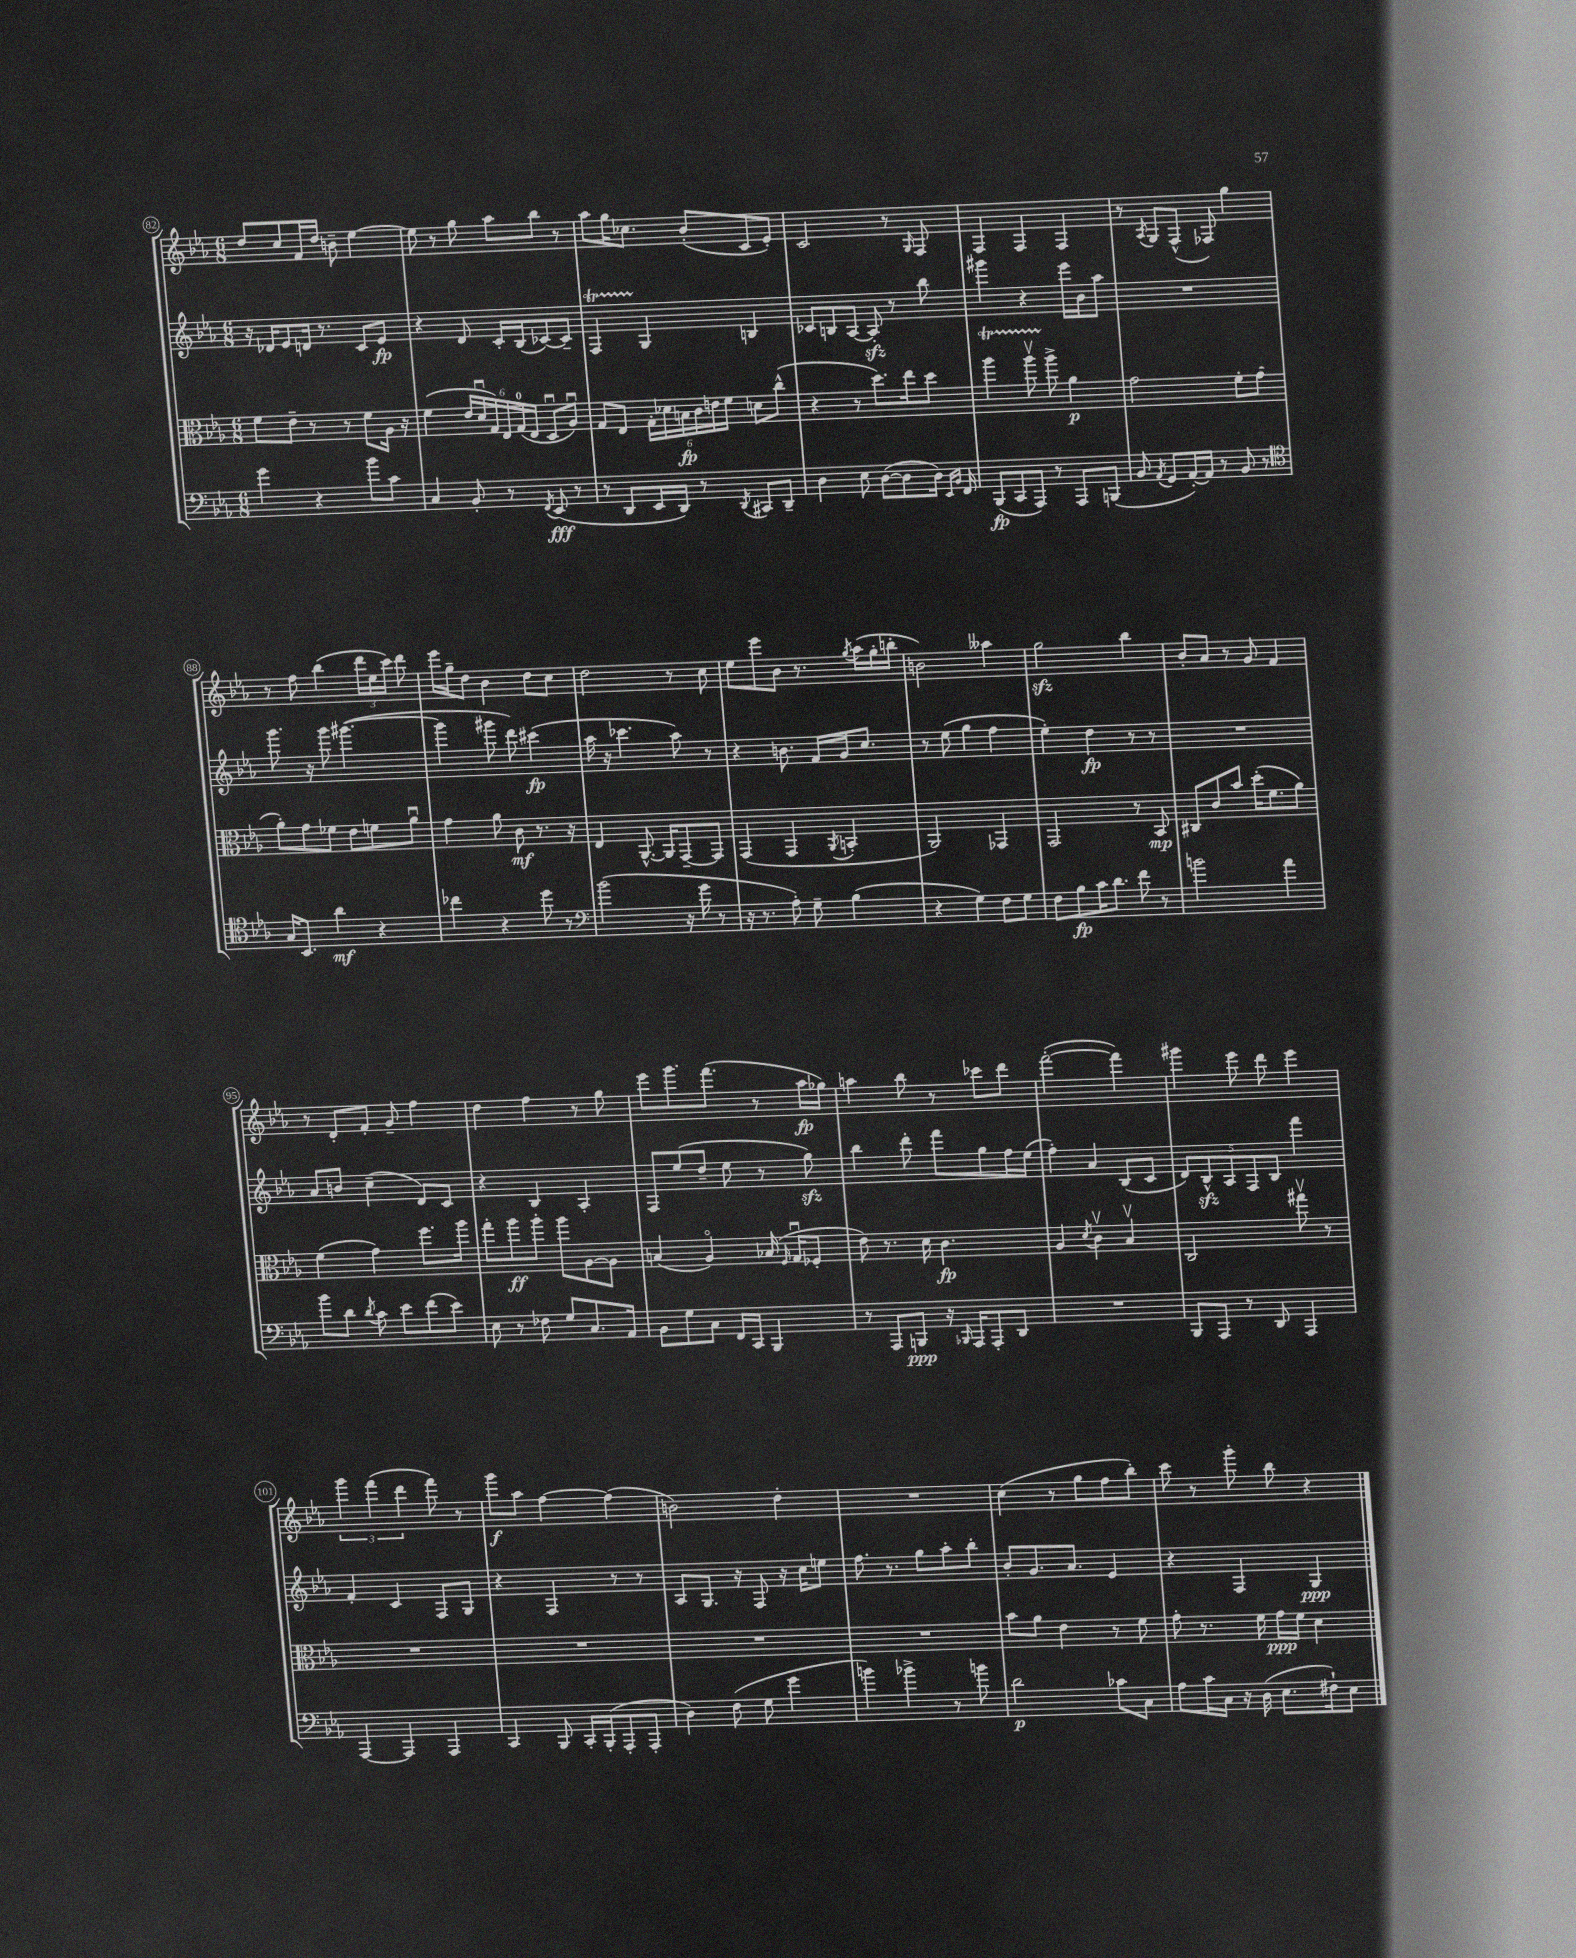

**kern	**dynam	**kern	**dynam	**kern	**dynam	**kern	**dynam
*part4	*part4	*part3	*part3	*part2	*part2	*part1	*part1
*staff4	*staff4	*staff3	*staff3	*staff2	*staff2	*staff1	*staff1
*clefF4	*	*clefC3	*	*clefG2	*	*clefG2	*
*k[b-e-a-]	*	*k[b-e-a-]	*	*k[b-e-a-]	*	*k[b-e-a-]	*
*M6/8	*	*M6/8	*	*M6/8	*	*M6/8	*
=82	=82	=82	=82	=82	=82	=82	=82
4g\	.	8f\L	.	16r	.	8dd/L	.
.	.	.	.	16d-X/KL	.	.	.
.	.	8e-~\J	.	8e-/	.	8cc/	.
4r	.	8r	.	16dn/Jk	.	16f/L	.
.	.	.	.	8.r	.	16dd/JJ	.
.	.	8r	.	.	.	8bn~\	.
8b-\L	.	8f\L	.	8c/L	.	[4ee-\	.
8c\J	.	16A-\Jk	.	8e-/J	fp	.	.
.	.	16r	.	.	.	.	.
=83	=83	=83	=83	=83	=83	=83	=83
4C/	.	(4f\	.	4r	.	8ee-\]	.
.	.	.	.	.	.	8r	.
8BB-'/	.	24e-/LL	.	8d/	.	8gg\	.
.	.	24du/	.	.	.	.	.
.	.	24G/)	.	.	.	.	.
8r	.	24E-/	.	16c'/LL	.	8aa-\L	.
.	.	(24G/	.	.	.	.	.
.	.	.	.	(16B-/J	.	.	.
.	.	24E-/JJ	.	.	.	.	.
8qFF/	.	.	.	.	.	.	.
(8EE-/	fff	8Du/L	.	[8c-X/)	.	8bb-\J	.
8r	.	8A-u/J)	.	8c-~/J]	.	8r	.
=84	=84	=84	=84	=84	=84	=84	=84
8r	.	8G/L	.	4FT/	.	8aa-\L	.
8DD/L	.	8E-/J	.	.	.	16gg\K	.
.	.	.	.	.	.	8.cc-X\J	.
16EE-/L	.	24G'\LL	.	4G/	.	.	.
.	.	24d-X\	.	.	.	.	.
16DD/JJ)	.	.	.	.	.	.	.
.	.	24Bn\	fp	.	.	.	.
8r	.	24c\	.	.	.	(8b-'/L	.
.	.	24en\	.	.	.	.	.
.	.	24f\JJ	.	.	.	.	.
8qDD/	.	.	.	.	.	.	.
8CC#X/L	.	8dn\L	.	4Bn/	.	8c/	.
8DD~/J	.	(8cc^^\J	.	.	.	8e-'/J)	.
=85	=85	=85	=85	=85	=85	=85	=85
4D\	.	4r	.	8c-X/L	.	2c/	.
.	.	.	.	8Bn/	.	.	.
8E-\	.	8r	.	[8A-/J	.	.	.
([8D\L	.	8.dd\L)	.	8A-zz'/]	.	.	.
8D\]	.	.	.	8r	.	8r	.
.	.	16ee-\k	.	.	.	.	.
.	.	.	.	.	.	16qqG/	.
16D\Jk)	.	8dd\J	.	8bb-\	.	8F/	.
16qqEE-/LL	.	.	.	.	.	.	.
16qqBB-/JJ	.	.	.	.	.	.	.
16FF/	.	.	.	.	.	.	.
=86	=86	=86	=86	=86	=86	=86	=86
(8BBB-/L	fp	4aa-T\	.	4ggg#X\	.	4F/	.
8CC/	.	.	.	.	.	.	.
8AAA-/J)	.	8aa-TTTv\	.	4r	.	4F/	.
8r	.	8aa-^\	.	.	.	.	.
8AAA-/L	.	4a-\	p	16eee-\LL	.	4F/	.
.	.	.	.	16b-\J	.	.	.
(8BBBn/J	.	.	.	8aa-\J	.	.	.
=87	=87	=87	=87	=87	=87	=87	=87
8BB-/	.	2g\	.	2.r	.	8r	.
8qAA-/	.	.	.	.	.	8qA-/	.
8GG/L	.	.	.	.	.	8G/L	.
[16AA-'/L)	.	.	.	.	.	(8F^^/J	.
16AA-/JJ]	.	.	.	.	.	.	.
8r	.	.	.	.	.	8F-X/)	.
8BB-/	.	8f'\L	.	.	.	4gg\	.
8r	.	(8g\J	.	.	.	.	.
!!LO:LB:g=z
=88	=88	=88	=88	=88	=88	=88	=88
*clefC4	*	*	*	*	*	*	*
16G/KL	.	8a-'\L)	.	8.ggg\	.	8r	.
8.BB-/J	.	.	.	.	.	.	.
.	.	8g\	.	.	.	8ff\	.
.	.	.	.	16r	.	.	.
4a-\	mf	8f-X\J	.	8ggg\	.	(4bb-\	.
.	.	8e-\L	.	([4.ggg#X\	.	.	.
4r	.	8fn\	.	.	.	24ddd\LL	.
.	.	.	.	.	.	24ee-\	.
.	.	.	.	.	.	24ccc\JJ)	.
.	.	8a-u\J	.	.	.	8ddd\	.
=89	=89	=89	=89	=89	=89	=89	=89
4cc-X\	.	4g\	.	4ggg#\]	.	16eee-\LL	.
.	.	.	.	.	.	16gg~\J	.
.	.	.	.	.	.	8dd\J	.
4r	.	8a-\	.	8ggg#X\	.	4b-\	.
.	.	8c\	mf	8ddd\)	.	.	.
8dd\	.	8.r	.	(4ccc#X\	fp	8dd\L	.
8r	.	.	.	.	.	8cc\J	.
.	.	16r	.	.	.	.	.
=90	=90	=90	=90	=90	=90	=90	=90
*clefF4	*	*	*	*	*	*	*
(2b-\	.	4E-/	.	16aa-\	.	2dd\	.
.	.	.	.	16r	.	.	.
.	.	.	.	4.ccc-X\	.	.	.
.	.	[8.AA-^^/	.	.	.	.	.
.	.	16AA-/KL]	.	.	.	.	.
16r	.	[8GG~/	.	8aa-\)	.	8r	.
16g\	.	.	.	.	.	.	.
8r	.	8GG/J]	.	8r	.	8cc\	.
=91	=91	=91	=91	=91	=91	=91	=91
16r	.	(4GG/	.	4r	.	8ee-\L	.
8.r	.	.	.	.	.	.	.
.	.	.	.	.	.	8eee-\	.
8A-'\)	.	4GG/	.	8.bn\	.	8b-\J	.
8G~\	.	.	.	.	.	8.r	.
.	.	.	.	16f/LL	.	.	.
.	.	8qAA-/	.	.	.	.	.
(4B-\	.	4BBn'/	.	16g/J	.	.	.
.	.	.	.	.	.	8qgg/	.
.	.	.	.	8.cc/J	.	(16aa-\LL	.
.	.	.	.	.	.	16gg'\	.
.	.	.	.	.	.	16bbn'\JJ	.
=92	=92	=92	=92	=92	=92	=92	=92
4r	.	2AA-/)	.	8r	.	2bn\)	.
.	.	.	.	(8ee-\	.	.	.
4G\)	.	.	.	4gg\	.	.	.
8F\L	.	4GG-X/	.	4ff\	.	4aa--X\	.
8G\J	.	.	.	.	.	.	.
=93	=93	=93	=93	=93	=93	=93	=93
8F\L	.	2GG/	.	4ee-'\)	.	2ggzz\	.
8B-\	fp	.	.	.	.	.	.
16c\K	.	.	.	4dd\	fp	.	.
8.d\J	.	.	.	.	.	.	.
8f\	.	8r	.	8r	.	4bb-\	.
8r	.	8BB-/	mp	8r	.	.	.
=94	=94	=94	=94	=94	=94	=94	=94
2bn\	.	8C#X/L	.	2.r	.	8b-'/L	.
.	.	8c/	.	.	.	8a-/J	.
.	.	8b-/J	.	.	.	8r	.
.	.	(16dd'\KL	.	.	.	8g/	.
.	.	8.f\	.	.	.	.	.
4a-\	.	.	.	.	.	4f/	.
.	.	8a-\J)	.	.	.	.	.
!!LO:LB:g=z
=95	=95	=95	=95	=95	=95	=95	=95
8b-\L	.	(4f\	.	8a-/L	.	8r	.
8d\J	.	.	.	8bn/J	.	8d'/L	.
8qd/	.	.	.	.	.	.	.
8c\	.	4g\)	.	(4cc~\	.	8f'/J	.
8e-\L	.	.	.	.	.	8g~/	.
(8f\	.	8.ff\L	.	8d/L)	.	4ff\	.
8e-\J)	.	.	.	8c/J	.	.	.
.	.	16aa-\Jk	.	.	.	.	.
=96	=96	=96	=96	=96	=96	=96	=96
8E-\	.	8gg'\L	.	4r	.	4dd\	.
8r	.	8aa-\	ff	.	.	.	.
8F-X\	.	8aa-'\J	.	4B-/	.	4ff\	.
8G/L	.	8aa-\L	.	.	.	.	.
8.C/	.	[8A-\	.	4A-'/	.	8r	.
.	.	8A-\J]	.	.	.	8gg\	.
16AA-/Jk	.	.	.	.	.	.	.
=97	=97	=97	=97	=97	=97	=97	=97
8BB-\L	.	(4Bn/	.	8F/L	.	8eee-\L	.
8G\	.	.	.	(8ee-/	.	8.ggg\	.
8C\J	.	4A-/)	.	8dd~/J	.	.	.
.	.	.	.	.	.	(8.fff\J	.
16FF/LL	.	.	.	8ee-\	.	.	.
16CC/JJ	.	.	.	.	.	.	.
4BBB-/	.	(16B-X/	.	8r	.	8r	.
.	.	16qqF/	.	.	.	.	.
.	.	16Gu/KL	.	.	.	.	.
.	.	8F-X'/J	.	8ggzz\)	.	16aa-\LL	fp
.	.	.	.	.	.	16gg-X\JJ)	.
=98	=98	=98	=98	=98	=98	=98	=98
8r	.	8e-\)	.	4bb-\	.	4aan\	.
8AAA-/L	.	8.r	.	.	.	.	.
8BBBn/J	ppp	.	.	8ddd'\	.	8bb-\	.
.	.	16d\	.	.	.	.	.
16r	.	4.c\	fp	8fff\L	.	8r	.
16qqBBB-X/	.	.	.	.	.	.	.
16AAA-/KL	.	.	.	.	.	.	.
8AAA-'/	.	.	.	8gg\	.	8ccc-X\L	.
8DD/J	.	.	.	16ff\L	.	8ddd\J	.
.	.	.	.	(16ee-\JJ	.	.	.
=99	=99	=99	=99	=99	=99	=99	=99
2.r	.	4A-/	.	4ff'\)	.	([2fff'\	.
.	.	8qd/	.	.	.	.	.
.	.	4cv\	.	4a-/	.	.	.
.	.	4B-v/	.	(8B-/L	.	4fff\])	.
.	.	.	.	8c/J	.	.	.
=100	=100	=100	=100	=100	=100	=100	=100
8BBB-/L	.	2C/	.	10d/L)	.	4ggg#X\	.
.	.	.	.	10B-zz^^/	.	.	.
8AAA-/J	.	.	.	.	.	.	.
.	.	.	.	10A-/	.	.	.
8r	.	.	.	.	.	8eee-\	.
.	.	.	.	10F/	.	.	.
8DD/	.	.	.	.	.	8ddd\	.
.	.	.	.	10B-/J	.	.	.
4AAA-/	.	8gg#Xv\	.	4fff\	.	4eee-\	.
.	.	8r	.	.	.	.	.
!!LO:LB:g=z
=101	=101	=101	=101	=101	=101	=101	=101
[4AAA-/	.	2.r	.	4f'/	.	6ggg\	.
.	.	.	.	.	.	(6fff\	.
4AAA-/]	.	.	.	4c/	.	.	.
.	.	.	.	.	.	6ddd\	.
4AAA-/	.	.	.	8F/L	.	8fff\)	.
.	.	.	.	8G/J	.	8r	.
=102	=102	=102	=102	=102	=102	=102	=102
4CC/	.	2.r	.	4r	.	8ggg\L	f
.	.	.	.	.	.	8aa-\J	.
8BBB-/	.	.	.	4F/	.	[4ff\	.
16CC'/LL	.	.	.	.	.	.	.
(16BBB-'/J	.	.	.	.	.	.	.
8AAA-'/	.	.	.	8r	.	(4ff\]	.
8AAA-'/J	.	.	.	8r	.	.	.
=103	=103	=103	=103	=103	=103	=103	=103
4D\)	.	2.r	.	8A-/L	.	2bn\)	.
.	.	.	.	8.G/J	.	.	.
(8F\	.	.	.	.	.	.	.
.	.	.	.	16r	.	.	.
8G\	.	.	.	8F/	.	.	.
4g\	.	.	.	16r	.	4dd'\	.
.	.	.	.	16cc\KL	.	.	.
.	.	.	.	8een\J	.	.	.
=104	=104	=104	=104	=104	=104	=104	=104
4bn\)	.	2.r	.	8.ff\	.	2.r	.
.	.	.	.	8.r	.	.	.
4b-X^\	.	.	.	.	.	.	.
.	.	.	.	8gg\L	.	.	.
8r	.	.	.	8aa-'\	.	.	.
8bn\	.	.	.	8bb-'\J	.	.	.
=105	=105	=105	=105	=105	=105	=105	=105
2d\	p	8b-\L	.	8b-'/L	.	(4cc\	.
.	.	8a-\J	.	8.g/	.	.	.
.	.	4e-\	.	.	.	8r	.
.	.	.	.	8.a-/J	.	.	.
.	.	.	.	.	.	8gg\L	.
8c-X\L	.	8r	.	4e-/	.	8ff\	.
8C\J	.	8f\	.	.	.	8bb-'\J)	.
=106	=106	=106	=106	=106	=106	=106	=106
8A-\L	.	8g'\	.	4r	.	8ccc\	.
16c\L	.	8.r	.	.	.	8r	.
16C\JJ	.	.	.	.	.	.	.
16r	.	.	.	4F/	.	8ggg'\	.
(16D\	.	16f\	.	.	.	.	.
8.E-\L	.	16g\LL	ppp	.	.	8bb-\	.
.	.	16f\JJ	.	.	.	.	.
.	.	4d\	.	4G/	ppp	4r	.
16F#X`\k)	.	.	.	.	.	.	.
8E-\J	.	.	.	.	.	.	.
==	==	==	==	==	==	==	==
*-	*-	*-	*-	*-	*-	*-	*-
